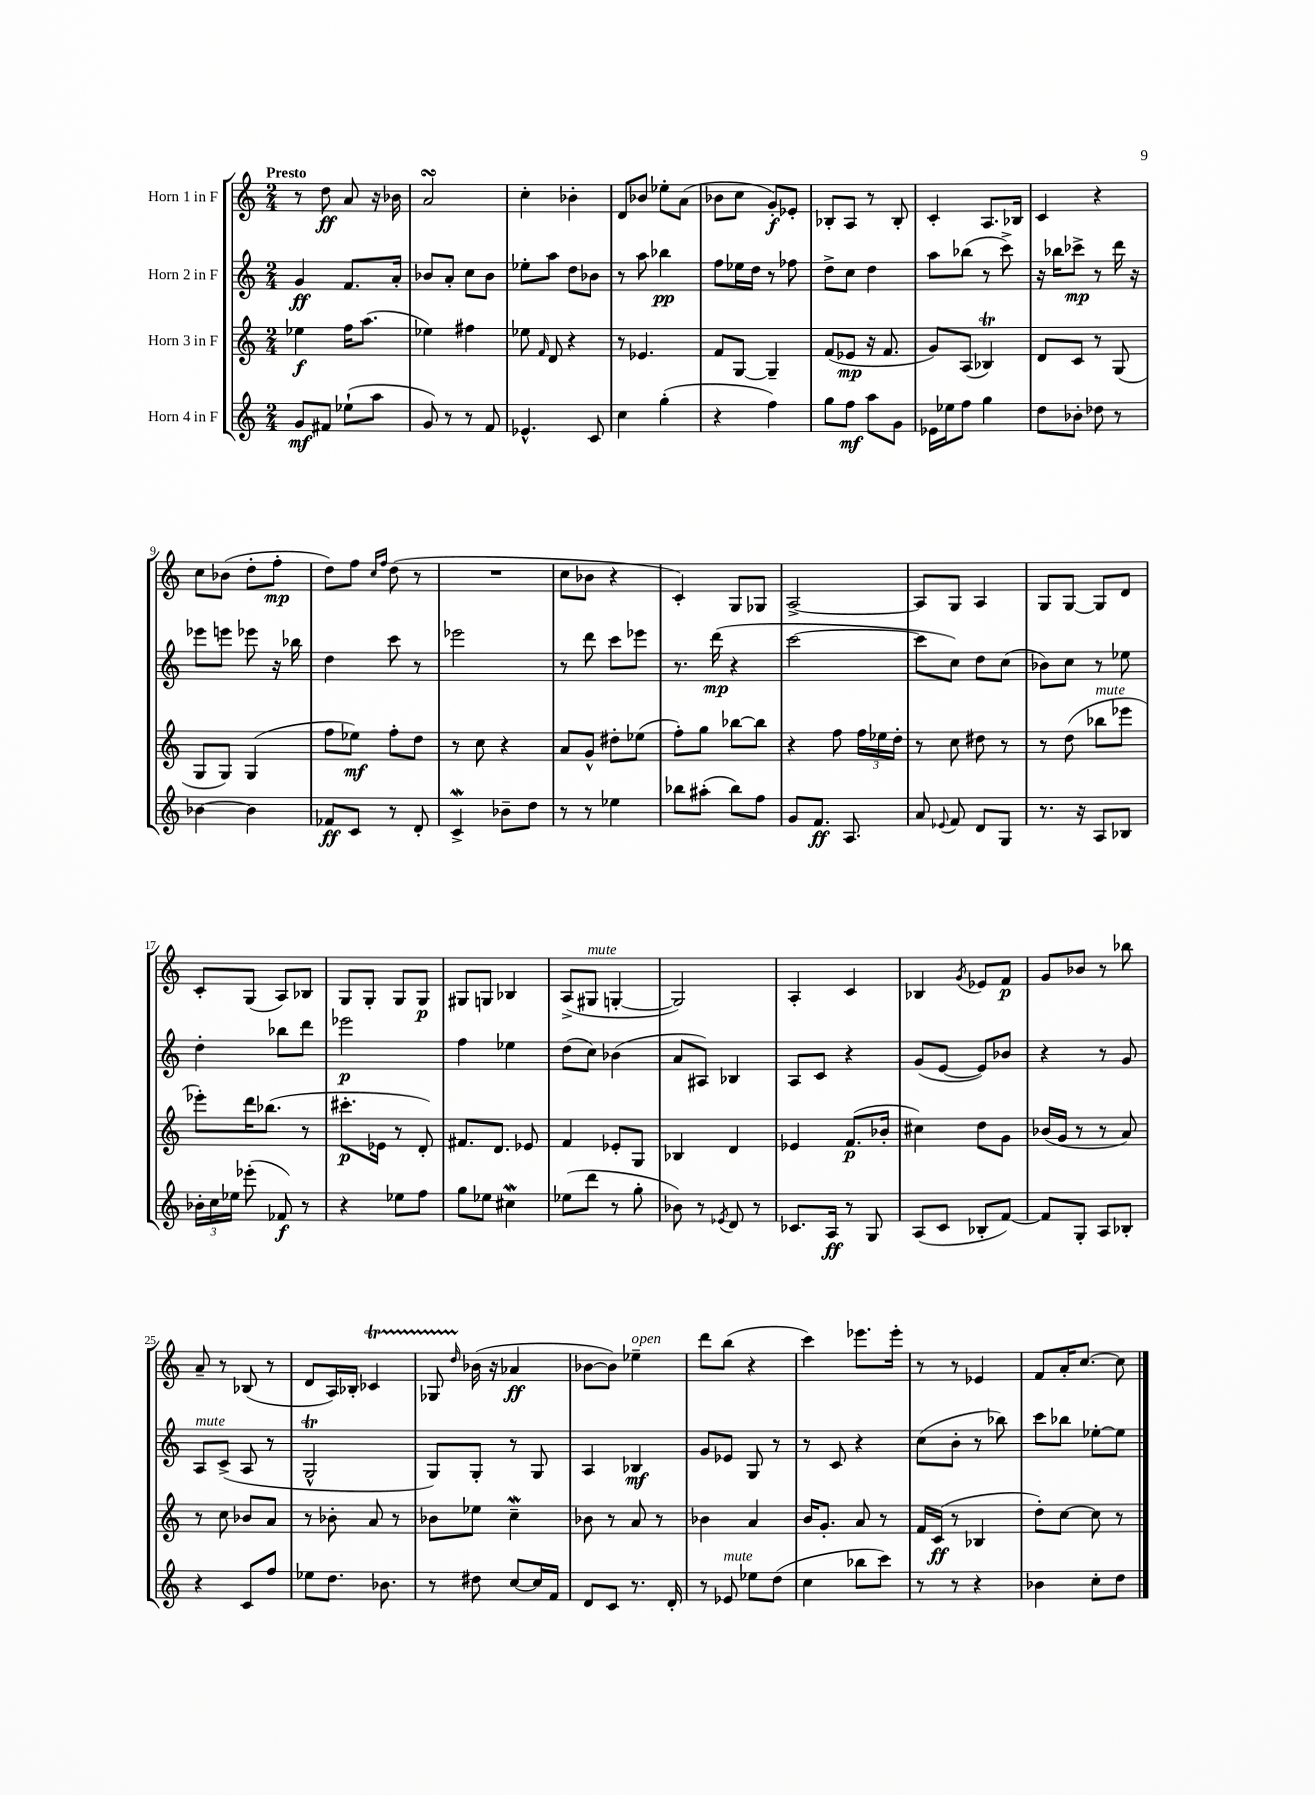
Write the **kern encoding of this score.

**kern	**dynam	**kern	**dynam	**kern	**dynam	**kern	**dynam
*part4	*part4	*part3	*part3	*part2	*part2	*part1	*part1
*staff4	*staff4	*staff3	*staff3	*staff2	*staff2	*staff1	*staff1
*I"Horn 4 in F	*	*I"Horn 3 in F	*	*I"Horn 2 in F	*	*I"Horn 1 in F	*
*clefG2	*	*clefG2	*	*clefG2	*	*clefG2	*
*k[]	*	*k[]	*	*k[]	*	*k[]	*
*M2/4	*	*M2/4	*	*M2/4	*	*M2/4	*
=1	=1	=1	=1	=1	=1	=1	=1
!	!	!	!	!	!	!LO:TX:a:B:t=Presto	!
8g/L	mf	4ee-X\	f	4g/	ff	8r	.
8f#X/J	.	.	.	.	.	8dd\	ff
(8ee-X`\L	.	16ff\KL	.	8.f/L	.	8a/	.
.	.	(8.aa\J	.	.	.	.	.
8aa\J	.	.	.	.	.	16r	.
.	.	.	.	16a'/Jk	.	16b-X\	.
=2	=2	=2	=2	=2	=2	=2	=2
8g/)	.	4ee-X\)	.	8b-X/L	.	2asSSS/	.
8r	.	.	.	8a'/J	.	.	.
8r	.	4ff#X\	.	8cc\L	.	.	.
8f/	.	.	.	8b-\J	.	.	.
=3	=3	=3	=3	=3	=3	=3	=3
4.e-X^^/	.	8ee-X\	.	8ee-X'\L	.	4cc'\	.
.	.	16qqf/	.	.	.	.	.
.	.	8d/	.	8aa\J	.	.	.
.	.	4r	.	8dd\L	.	4b-X'\	.
8c/	.	.	.	8b-X\J	.	.	.
=4	=4	=4	=4	=4	=4	=4	=4
4cc\	.	8r	.	8r	.	8d/L	.
.	.	4.e-X/	.	8aa\	.	8b-X/J	.
(4gg'\	.	.	.	4bb-X\	pp	8ee-X'\L	.
.	.	.	.	.	.	(8a\J	.
=5	=5	=5	=5	=5	=5	=5	=5
4r	.	8f/L	.	8ff\L	.	8b-X\L	.
.	.	[8G/J	.	16ee-X\L	.	8cc\J	.
.	.	.	.	16dd\JJ	.	.	.
4ff\)	.	4G~/]	.	8r	.	8g'/L)	f
.	.	.	.	8ff-X\	.	8e-X'/J	.
=6	=6	=6	=6	=6	=6	=6	=6
8gg\L	.	(8f/L	.	8dd^\L	.	8B-X'/L	.
8ff\J	mf	8e-X/J	mp	8cc\J	.	8A/J	.
8aa\L	.	16r	.	4dd\	.	8r	.
.	.	8.f/	.	.	.	.	.
8g\J	.	.	.	.	.	8B-'/	.
=7	=7	=7	=7	=7	=7	=7	=7
16e-X\LL	.	8g/L)	.	8aa\L	.	4c'/	.
16ee-X\J	.	.	.	.	.	.	.
8ff\J	.	(8A/J	.	(8bb-X\J	.	.	.
4gg\	.	4B-XT/)	.	8r	.	8.A/L	.
.	.	.	.	8ccc^\)	.	.	.
.	.	.	.	.	.	16B-X/Jk	.
=8	=8	=8	=8	=8	=8	=8	=8
8dd\L	.	8d/L	.	16r	.	4c/	.
.	.	.	.	16bb-X\KL	.	.	.
8b-X'\J	.	8c/J	.	8ccc-X^\J	mp	.	.
8dd-X\	.	8r	.	8r	.	4r	.
8r	.	(8G/	.	16ddd\	.	.	.
.	.	.	.	16r	.	.	.
!!LO:LB:g=z
=9	=9	=9	=9	=9	=9	=9	=9
[4b-X\	.	8G/L	.	8eee-X\L	.	8cc\L	.
.	.	8G/J)	.	8eeen\J	.	(8b-X\J	.
4b-\]	.	(4G/	.	8eee-X\	.	8dd'\L	.
.	.	.	.	16r	.	8ff'\J	mp
.	.	.	.	16bb-X\	.	.	.
=10	=10	=10	=10	=10	=10	=10	=10
8f-X/L	ff	8ff\L	.	4dd\	.	8dd\L)	.
8c/J	.	8ee-X\J)	mf	.	.	8ff\J	.
.	.	.	.	.	.	16qqcc/LL	.
.	.	.	.	.	.	16qqff/JJ	.
8r	.	8ff'\L	.	8ccc\	.	(8dd\	.
8d'/	.	8dd\J	.	8r	.	8r	.
=11	=11	=11	=11	=11	=11	=11	=11
4cw^/	.	8r	.	2eee-X\	.	2r	.
.	.	8cc\	.	.	.	.	.
8b-X~\L	.	4r	.	.	.	.	.
8dd\J	.	.	.	.	.	.	.
=12	=12	=12	=12	=12	=12	=12	=12
8r	.	8a/L	.	8r	.	8cc\L	.
8r	.	8g^^/J	.	8ddd\	.	8b-X\J	.
4ee-X\	.	8dd#X'\L	.	8ccc\L	.	4r	.
.	.	(8ee-X\J	.	8eee-X\J	.	.	.
=13	=13	=13	=13	=13	=13	=13	=13
8bb-X\L	.	8ff'\L)	.	8.r	.	4c'/)	.
(8aa#X'\J	.	8gg\J	.	.	.	.	.
.	.	.	.	(16ddd\	mp	.	.
8bb-\L)	.	[8bb-X\L	.	4r	.	8G/L	.
8ff\J	.	8bb-\J]	.	.	.	8G-X/J	.
=14	=14	=14	=14	=14	=14	=14	=14
8g/L	.	4r	.	[2ccc\	.	[2A^/	.
8.f/J	ff	.	.	.	.	.	.
.	.	8ff\	.	.	.	.	.
8.A/	.	.	.	.	.	.	.
.	.	24ff\LL	.	.	.	.	.
.	.	24ee-X\	.	.	.	.	.
.	.	24dd'\JJ	.	.	.	.	.
=15	=15	=15	=15	=15	=15	=15	=15
8a/	.	8r	.	8ccc\L]	.	8A/L]	.
8qqe-X/	.	.	.	.	.	.	.
8f/	.	8cc\	.	8cc\J)	.	8G/J	.
8d/L	.	8dd#X\	.	8dd\L	.	4A/	.
8G/J	.	8r	.	(8cc\J	.	.	.
=16	=16	=16	=16	=16	=16	=16	=16
8.r	.	8r	.	8b-X\L)	.	8G/L	.
.	.	(8dd\	.	8cc\J	.	[8G/J	.
16r	.	.	.	.	.	.	.
!	!	!LO:TX:a:i:t=mute	!	!	!	!	!
8A/L	.	8bb-X\L	.	8r	.	8G/L]	.
8B-X/J	.	8eee-X\J	.	8ee-X\	.	8d/J	.
!!LO:LB:g=z
=17	=17	=17	=17	=17	=17	=17	=17
24b-X'\LL	.	8eee-X'\L)	.	4dd'\	.	8c'/L	.
24cc\	.	.	.	.	.	.	.
24ee-X\JJ	.	.	.	.	.	.	.
(8eee-X'\	.	16ddd\K	.	.	.	(8G/J	.
.	.	(8.bb-X\J	.	.	.	.	.
8f-X/)	f	.	.	8bb-X\L	.	8A/L)	.
8r	.	8r	.	8ddd\J	.	8B-X/J	.
=18	=18	=18	=18	=18	=18	=18	=18
4r	.	8.ccc#X'\L	p	2eee-X\	p	8G/L	.
.	.	.	.	.	.	8G'/J	.
.	.	16e-X\Jk	.	.	.	.	.
8ee-X\L	.	8r	.	.	.	8G/L	.
8ff\J	.	8d'/)	.	.	.	8G/J	p
=19	=19	=19	=19	=19	=19	=19	=19
8gg\L	.	8.f#X/L	.	4ff\	.	8G#X/L	.
8ee-X\J	.	.	.	.	.	8Gn/J	.
.	.	8.d/J	.	.	.	.	.
4cc#XW\	.	.	.	4ee-X\	.	4B-X/	.
.	.	8e-X/	.	.	.	.	.
=20	=20	=20	=20	=20	=20	=20	=20
(8ee-X\L	.	4f/	.	(8dd\L	.	(8A^/L	.
!	!	!	!	!	!	!LO:TX:a:i:t=mute	!
8ddd\J	.	.	.	8cc\J)	.	8G#X/J	.
8r	.	8e-X'/L	.	(4b-X\	.	[4Gn'/	.
8gg'\	.	8G/J	.	.	.	.	.
=21	=21	=21	=21	=21	=21	=21	=21
8b-X\)	.	4B-X/	.	8a/L	.	2G/])	.
8r	.	.	.	8A#X/J)	.	.	.
8qe-X/	.	.	.	.	.	.	.
8d/	.	4d/	.	4B-X/	.	.	.
8r	.	.	.	.	.	.	.
=22	=22	=22	=22	=22	=22	=22	=22
8.c-X/L	.	4e-X/	.	8A/L	.	4A'/	.
.	.	.	.	8c/J	.	.	.
16A/Jk	ff	.	.	.	.	.	.
8r	.	(8.f/L	p	4r	.	4c/	.
8G/	.	.	.	.	.	.	.
.	.	16b-X'/Jk	.	.	.	.	.
=23	=23	=23	=23	=23	=23	=23	=23
(8A/L	.	4cc#X\)	.	(8g/L	.	4B-X/	.
8c/J	.	.	.	[8e/J	.	.	.
.	.	.	.	.	.	8qg/	.
8B-X'/L	.	8dd\L	.	8e/L])	.	8e-X/L	.
[8f/J)	.	8g\J	.	8b-X/J	.	8f/J	p
=24	=24	=24	=24	=24	=24	=24	=24
8f/L]	.	(16b-X/LL	.	4r	.	8g/L	.
.	.	16g/JJ	.	.	.	.	.
8G'/J	.	8r	.	.	.	8b-X/J	.
8A/L	.	8r	.	8r	.	8r	.
8B-X'/J	.	8a/)	.	8g/	.	8bb-X\	.
!!LO:LB:g=z
=25	=25	=25	=25	=25	=25	=25	=25
!	!	!	!	!LO:TX:a:i:t=mute	!	!	!
4r	.	8r	.	8A/L	.	8a~/	.
.	.	8cc\	.	(8c^/J	.	8r	.
8c/L	.	8b-X/L	.	8A/	.	(8B-X/	.
8ff/J	.	8a/J	.	8r	.	8r	.
=26	=26	=26	=26	=26	=26	=26	=26
8ee-X\L	.	8r	.	2GT^^/	.	8d/L	.
8.dd\J	.	8b-X'\	.	.	.	16A/L)	.
.	.	.	.	.	.	16B-X'/JJ	.
.	.	8a/	.	.	.	4c-XT/	.
8.b-X\	.	.	.	.	.	.	.
.	.	8r	.	.	.	.	.
=27	=27	=27	=27	=27	=27	=27	=27
8r	.	8b-X\L	.	8G/L)	.	8G-XTTT/	.
.	.	.	.	.	.	16qqdd/	.
8dd#X\	.	8ee-X\J	.	8G'/J	.	(16b-X\	.
.	.	.	.	.	.	16r	.
[8cc/L	.	4ccw~\	.	8r	.	4a-X/	ff
16cc/L]	.	.	.	8G/	.	.	.
16f/JJ	.	.	.	.	.	.	.
=28	=28	=28	=28	=28	=28	=28	=28
8d/L	.	8b-X\	.	4A/	.	[8b-X\L	.
8c/J	.	8r	.	.	.	8b-\J])	.
!	!	!	!	!	!	!LO:TX:a:i:t=open	!
8.r	.	8a/	.	4B-X/	mf	4ee-X~\	.
.	.	8r	.	.	.	.	.
16d'/	.	.	.	.	.	.	.
=29	=29	=29	=29	=29	=29	=29	=29
8r	.	4b-X\	.	8g/L	.	8ddd\L	.
!LO:TX:a:i:t=mute	!	!	!	!	!	!	!
8e-X/	.	.	.	8e-X/J	.	(8bb\J	.
8ee-X\L	.	4a/	.	8G/	.	4r	.
(8dd\J	.	.	.	8r	.	.	.
=30	=30	=30	=30	=30	=30	=30	=30
4cc\	.	16b/KL	.	8r	.	4ccc\)	.
.	.	8.g'/J	.	.	.	.	.
.	.	.	.	8c/	.	.	.
8bb-X\L	.	8a/	.	4r	.	8.eee-X\L	.
8ccc\J)	.	8r	.	.	.	.	.
.	.	.	.	.	.	16eee-'\Jk	.
=31	=31	=31	=31	=31	=31	=31	=31
8r	.	16f/LL	.	(8cc\L	.	8r	.
.	.	(16c/JJ	ff	.	.	.	.
8r	.	8r	.	8b'\J	.	8r	.
4r	.	4B-X/	.	8r	.	4e-X/	.
.	.	.	.	8bb-X\)	.	.	.
=32	=32	=32	=32	=32	=32	=32	=32
4b-X\	.	8dd'\L)	.	8ccc\L	.	8f/L	.
.	.	[8cc\J	.	8bb-X\J	.	16a'/K	.
.	.	.	.	.	.	[8.cc/J	.
8cc'\L	.	8cc\]	.	[8ee-X'\L	.	.	.
8dd\J	.	8r	.	8ee-\J]	.	8cc\]	.
==	==	==	==	==	==	==	==
*-	*-	*-	*-	*-	*-	*-	*-
